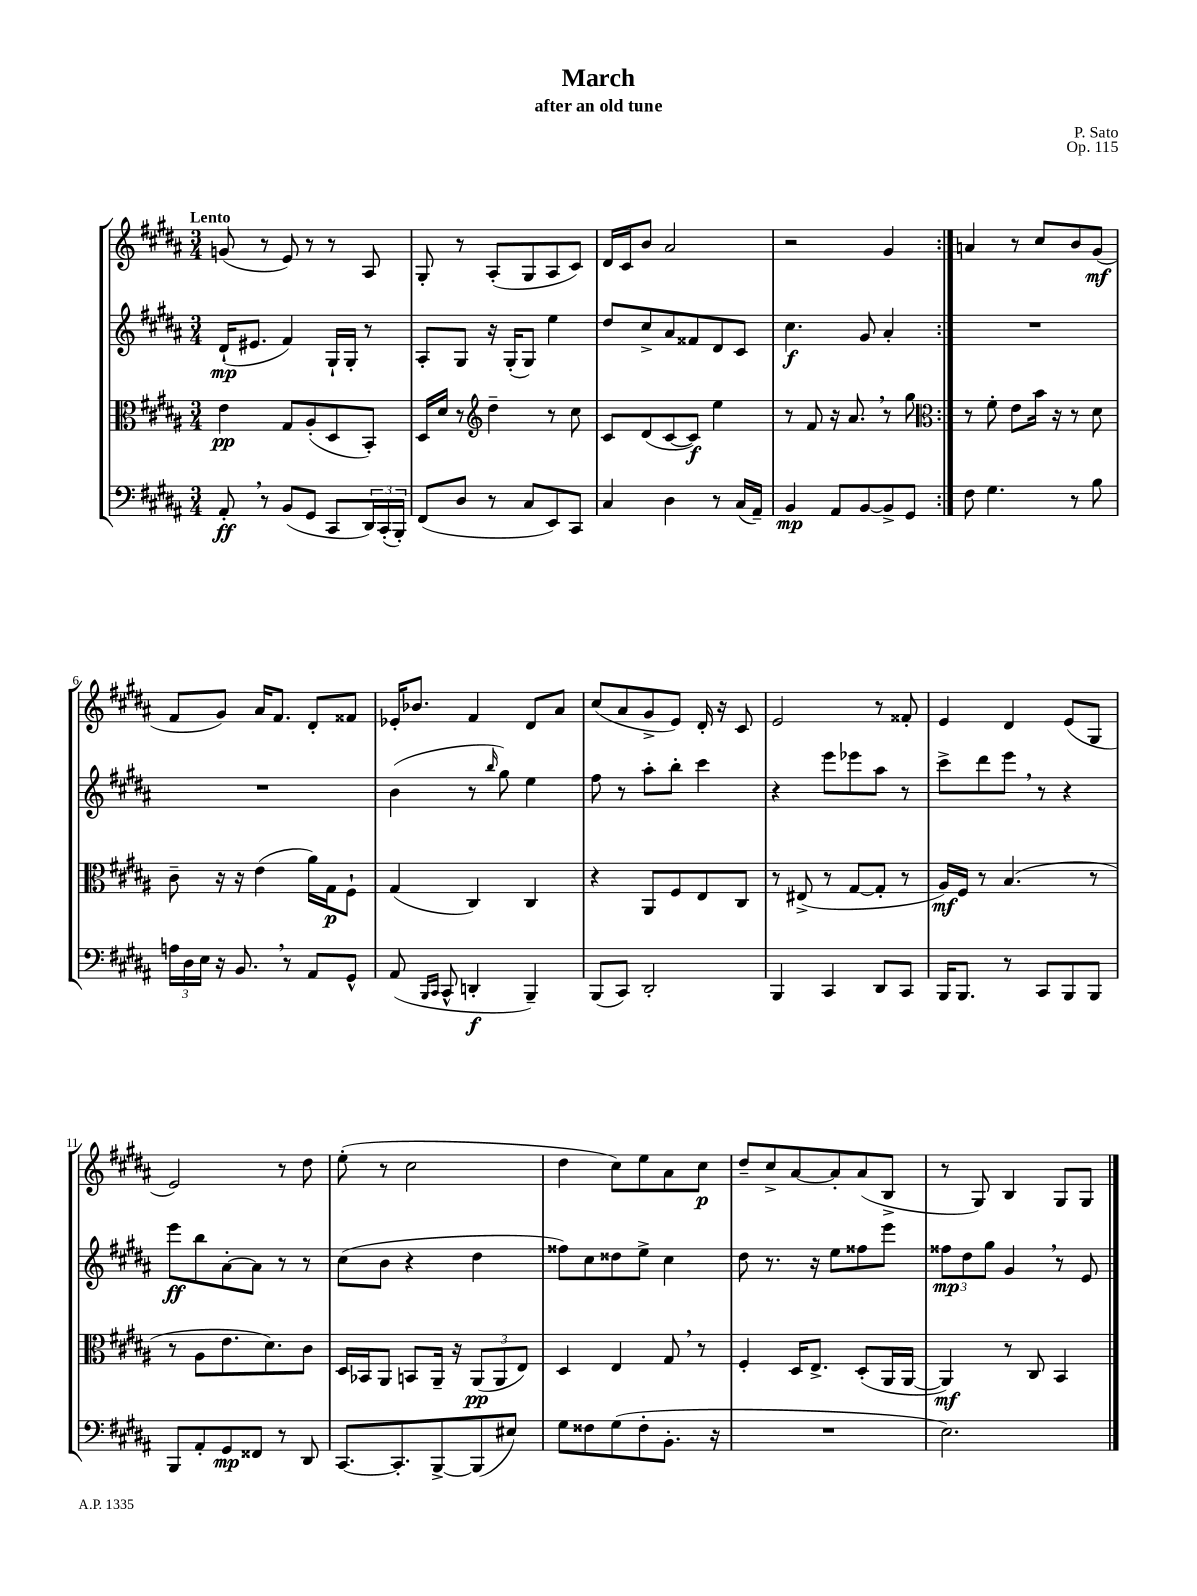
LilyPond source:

\header { title = "March" composer = "P. Sato" subtitle = "after an old tune" opus = "Op. 115" }
<<
\new StaffGroup <<
\new Staff = "s0" {
    \clef treble \key b \major \numericTimeSignature \time 3/4 \tempo "Lento"
    \repeat volta 2 { g'8( r8 e'8) r8 r8 ais8 |
    gis8-. r8 ais8-.( gis8 ais8 cis'8) |
    dis'16 cis'16 b'8 ais'2 |
    r2 gis'4 | }
    a'4 r8 cis''8 b'8 gis'8\mf( |
    fis'8 gis'8) ais'16 fis'8. dis'8-. fisis'8 |
    ees'16-. bes'8. fis'4 dis'8 ais'8 |
    cis''8( ais'8 gis'8-> e'8) dis'16-. r16 cis'8 |
    e'2 r8 fisis'8-. |
    e'4 dis'4 e'8( gis8 |
    e'2) r8 dis''8 |
    e''8-.( r8 cis''2 |
    dis''4 cis''8) e''8 ais'8 cis''8\p |
    dis''8-- cis''8-> ais'8~ ais'8-. ais'8( b8-> |
    r8 gis8) b4 gis8 gis8 \bar "|." |
}
\new Staff = "s1" {
    \clef treble \key b \major \numericTimeSignature \time 3/4
    \repeat volta 2 { dis'16-!\mp( eis'8. fis'4) gis16-! gis16-. r8 |
    ais8-. gis8 r16 gis16-.( gis8) e''4 |
    dis''8 cis''8-> ais'8 fisis'8 dis'8 cis'8 |
    cis''4.\f gis'8 ais'4-. | }
    R2. |
    R2. |
    b'4( r8 \grace { b''16 } gis''8) e''4 |
    fis''8 r8 ais''8-. b''8-. cis'''4 |
    r4 e'''8 ees'''8 ais''8 r8 |
    cis'''8-> dis'''8 e'''8 \breathe r8 r4 |
    e'''8\ff b''8 ais'8~-. ais'8 r8 r8 |
    cis''8( b'8 r4 dis''4 |
    fisis''8) cis''8 disis''8 e''8-> cis''4 |
    dis''8 r8. r16 e''8 fisis''8 e'''8 |
    \tuplet 3/2 { fisis''8\mp dis''8 gis''8 } gis'4 \breathe r8 e'8 \bar "|." |
}
\new Staff = "s2" {
    \clef alto \key b \major \numericTimeSignature \time 3/4
    \repeat volta 2 { e'4\pp gis8 ais8-.( dis8 b,8-.) |
    dis16 dis'16 r8 \clef treble dis''4-- r8 cis''8 |
    cis'8 dis'8( cis'8~ cis'8\f) e''4 |
    r8 fis'8 r16 ais'8. \breathe r8 gis''8 | }
    \clef alto r8 fis'8-. e'8 b'16 r16 r8 dis'8 |
    cis'8-- r16 r16 e'4( ais'16) gis16\p fis8-! |
    gis4( cis4) cis4 |
    r4 ais,8 fis8 e8 cis8 |
    r8 eis8->( r8 gis8~ gis8-. r8 |
    ais16\mf) fis16 r8 b4.( r8 |
    r8 ais8 e'8. dis'8.) cis'8 |
    dis16 bes,16 ais,8 b,8 ais,16-- r16 \tuplet 3/2 { ais,8\pp( ais,8 e8) } |
    dis4 e4 gis8 \breathe r8 |
    fis4-. dis16 e8.-> dis8-.( ais,16 ais,16~ |
    ais,4\mf) r8 cis8 b,4 \bar "|." |
}
\new Staff = "s3" {
    \clef bass \key b \major \numericTimeSignature \time 3/4
    \repeat volta 2 { ais,8-.\ff \breathe r8 b,8( gis,8 cis,8 \tuplet 3/2 { dis,16) cis,16-.( b,,16-.) } |
    fis,8( dis8 r8 cis8 e,8) cis,8 |
    cis4 dis4 r8 cis16( ais,16--) |
    b,4\mp ais,8 b,8~ b,8-> gis,8 | }
    fis8 gis4. r8 b8 |
    \tuplet 3/2 { a16 dis16 e16 } r16 b,8. \breathe r8 ais,8 gis,8-^ |
    ais,8( \grace { b,,16 cis,16 } cis,8-^ d,4-.\f b,,4--) |
    b,,8( cis,8) dis,2-. |
    b,,4 cis,4 dis,8 cis,8 |
    b,,16 b,,8. r8 cis,8 b,,8 b,,8 |
    b,,8 ais,8-. gis,8\mp fisis,8 r8 dis,8 |
    cis,8.~ cis,8.-. b,,8~-> b,,8( eis8) |
    gis8 fisis8 gis8( fisis8-. b,8.-. r16 |
    R2. |
    e2.) \bar "|." |
}
>>
>>
